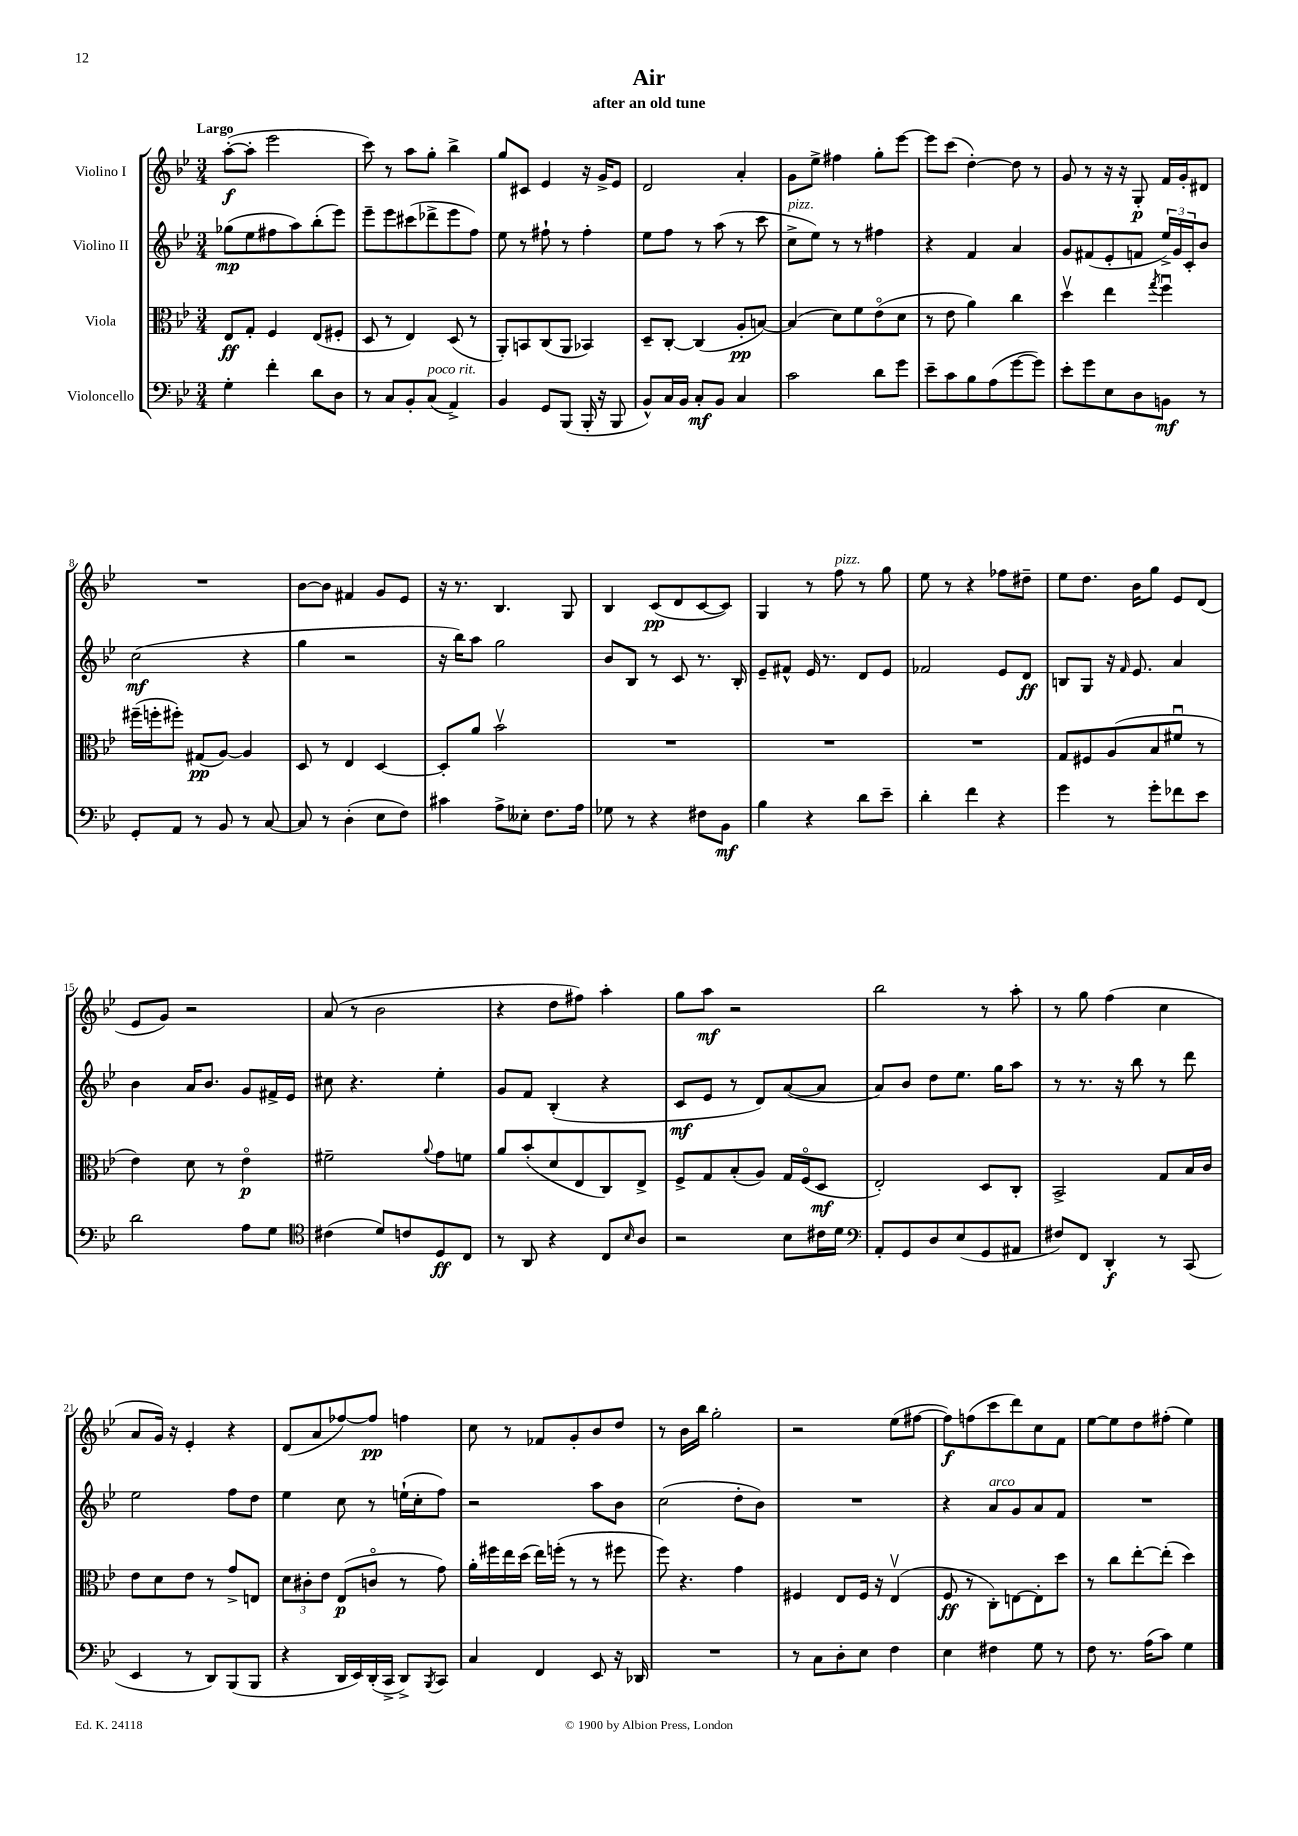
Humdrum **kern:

**kern	**kern	**kern	**kern
*staff4	*staff3	*staff2	*staff1
*clefF4	*clefC3	*clefG2	*clefG2
*k[b-e-]	*k[b-e-]	*k[b-e-]	*k[b-e-]
*M3/4	*M3/4	*M3/4	*M3/4
4G'	8E-	(8gg-	([8aa'
.	8G'	8ee-	8aa']
4f'	4F	8ff#	2eee-
.	.	8aa)	.
8d	(8E-	(8bb-'	.
8D	8F#'	8eee-)	.
=	=	=	=
8r	8D	8eee-~	8ccc)
8C	8r	8eee-	8r
8BB-'	4E-)	(8ccc#	8aa
(8C	.	8ddd-^	8gg'
4AA^)	(8D	8eee-	4bb-^
.	8r	8ff)	.
=	=	=	=
4BB-	8AA')	8ee-	8gg
.	8BB	8r	8c#
8GG	(8C	8ff#`	4e-
(8BBB-	8AA	8r	.
16BBB-'	4BB-)	4ff#'	16r
16r	.	.	16g^
8BBB-	.	.	8e-
=	=	=	=
8BB-^^)	8D~	8ee-	2d
16C	[8C'	8ff	.
16BB-	.	.	.
8C'	(4C]	8r	.
8BB-	.	(8aa	.
4C	8A'	8r	4a'
.	[8B)	8ccc	.
=	=	=	=
2c	(4B]	8cc^	8g
.	.	8ee-)	8ee-^
.	8d)	8r	4ff#
.	8f	8r	.
8d	(8e-o	4ff#	8gg'
8g	8d	.	[8eee-
=	=	=	=
8e-~	8r	4r	8eee-]
8c	8e-	.	(8ccc
8B-	4a)	4f	[4dd')
(8A	.	.	.
[8g	4cc	4a	8dd]
8g])	.	.	8r
=	=	=	=
8e-'	4ddv	8g	8g
8g	.	(8f#	8r
8E-	4ee-	8e-'	16r
.	.	.	16r
8D	.	8f	8G'
.	8qgg	.	.
8BB	4ffu	24ee-^)	16f
.	.	24g	.
.	.	.	16g'
.	.	24c'	.
8r	.	8b-	8d#
=	=	=	=
8GG'	(16ff#~	(2cc	2.r
.	16ff'	.	.
8AA	8ff#')	.	.
8r	(8G#	.	.
8BB-	[8A)	.	.
8r	4A]	4r	.
[8C	.	.	.
=	=	=	=
8C]	8D	4gg	[8b-
8r	8r	.	8b-]
(4D'	4E-	2r	4f#
8E-	[4D	.	8g
8F)	.	.	8e-
=	=	=	=
4c#	8D']	16r	16r
.	.	16bb-)	8.r
.	8a	8aa	.
8A^	2b-v	2gg	4.B-
8E--'	.	.	.
8.F	.	.	.
.	.	.	8G
16A	.	.	.
=	=	=	=
8G-	2.r	8b-	4B-
8r	.	8B-	.
4r	.	8r	(8c
.	.	8c	8d
8F#	.	8.r	[8c
8BB-	.	.	8c])
.	.	16B-'	.
=	=	=	=
4B-	2.r	8e-~	4G
.	.	8f#^^	.
4r	.	16e-	8r
.	.	8.r	.
.	.	.	8ff
8d	.	8d	8r
8e-~	.	8e-	8gg
=	=	=	=
4d'	2.r	2f-	8ee-
.	.	.	8r
4f	.	.	4r
4r	.	8e-	8ff-
.	.	8d	8dd#~
=	=	=	=
4g	8G	8B	8ee-
.	8F#	8G	8.dd
8r	(8A	16r	.
.	.	16qqf	.
.	.	8.e-	16b-
8g'	8B-	.	8gg
8f-	8f#u	4a	8e-
8e-	8r	.	(8d
=	=	=	=
2d	4e-)	4b-	8e-
.	.	.	8g)
.	8d	16a	2r
.	.	8.b-	.
.	8r	.	.
8A	4e-o	8g	.
8G	.	16f#^	.
.	.	16e-	.
=	=	=	=
*clefC4	*	*	*
(4c#	2f#~	8cc#	(8a
.	.	4.r	8r
8d)	.	.	2b-
8c	.	.	.
.	8qqa	.	.
8D	8g	4ee-'	.
8C	8f	.	.
=	=	=	=
8r	8a	8g	4r
8AA	(8b-'	8f	.
4r	8d	(4B-'	8dd
.	8E-	.	8ff#)
8C	8C)	4r	4aa'
16qqB-	.	.	.
8A	8E-^	.	.
=	=	=	=
2r	8F^	8c	8gg
.	8G	8e-	8aa
.	(8B-'	8r	2r
.	8A)	8d)	.
8B-	16G	([8a	.
.	(16Fo	.	.
16c#	8D	8a]	.
16d	.	.	.
=	=	=	=
*clefF4	*	*	*
8AA'	2E-')	8a)	2bb-
8GG	.	8b-	.
8D	.	8dd	.
(8E-	.	8.ee-	.
8GG	8D	.	8r
.	.	16gg	.
8AA#	8C'	8aa	8aa'
=	=	=	=
8F#)	2BB-^	8r	8r
8FF	.	8.r	8gg
4DD'	.	.	(4ff
.	.	16r	.
.	.	8bb-	.
8r	8G	8r	4cc
(8CC	16B-	8ddd	.
.	16c	.	.
=	=	=	=
4EE-	8e-	2ee-	8a
.	8d	.	16g)
.	.	.	16r
8r	8e-	.	4e-'
8DD)	8r	.	.
(8BBB-	8g^	8ff	4r
8BBB-	8E	8dd	.
=	=	=	=
4r	12d	4ee-	(8d
.	12c#'	.	.
.	.	.	8a
.	12e-	.	.
16DD	(8E-	8cc	[8ff-)
16EE-)	.	.	.
(16DD'	8co	8r	8ff-]
16CC^	.	.	.
8DD^)	8r	(16ee`	4ff
.	.	16cc'	.
8qBBB-	.	.	.
8CC	8g)	8ff)	.
=	=	=	=
4C	16a'	2r	8cc
.	16ff#	.	.
.	16ee-	.	8r
.	(16dd	.	.
4FF	16ee-)	.	8f-
.	(16ff'	.	.
.	8r	.	8g'
8EE-	8r	8aa	8b-
16r	8ff#	8b-	8dd
16DD-	.	.	.
=	=	=	=
2.r	8ff)	(2cc	8r
.	4.r	.	16b-
.	.	.	16bb-
.	.	.	2gg'
.	4g	8dd'	.
.	.	8b-)	.
=	=	=	=
8r	4F#	2.r	2r
8C	.	.	.
8D'	8E-	.	.
8E-	16F#	.	.
.	16r	.	.
4F	(4E-v	.	(8ee-
.	.	.	[8ff#
=	=	=	=
4E-	8F	4r	8ff#])
.	8r	.	(8ff
4F#	8C')	8a	8ccc
.	[8E	8g	8ddd)
8G	8E']	8a	8cc
8r	8dd	8f	8f
=	=	=	=
8F	8r	2.r	[8ee-
8.r	8cc	.	8ee-]
.	[8ee-'	.	8dd
(16A	.	.	.
8c)	(8ee-']	.	(8ff#'
4G	4dd)	.	4ee-)
==	==	==	==
*-	*-	*-	*-
